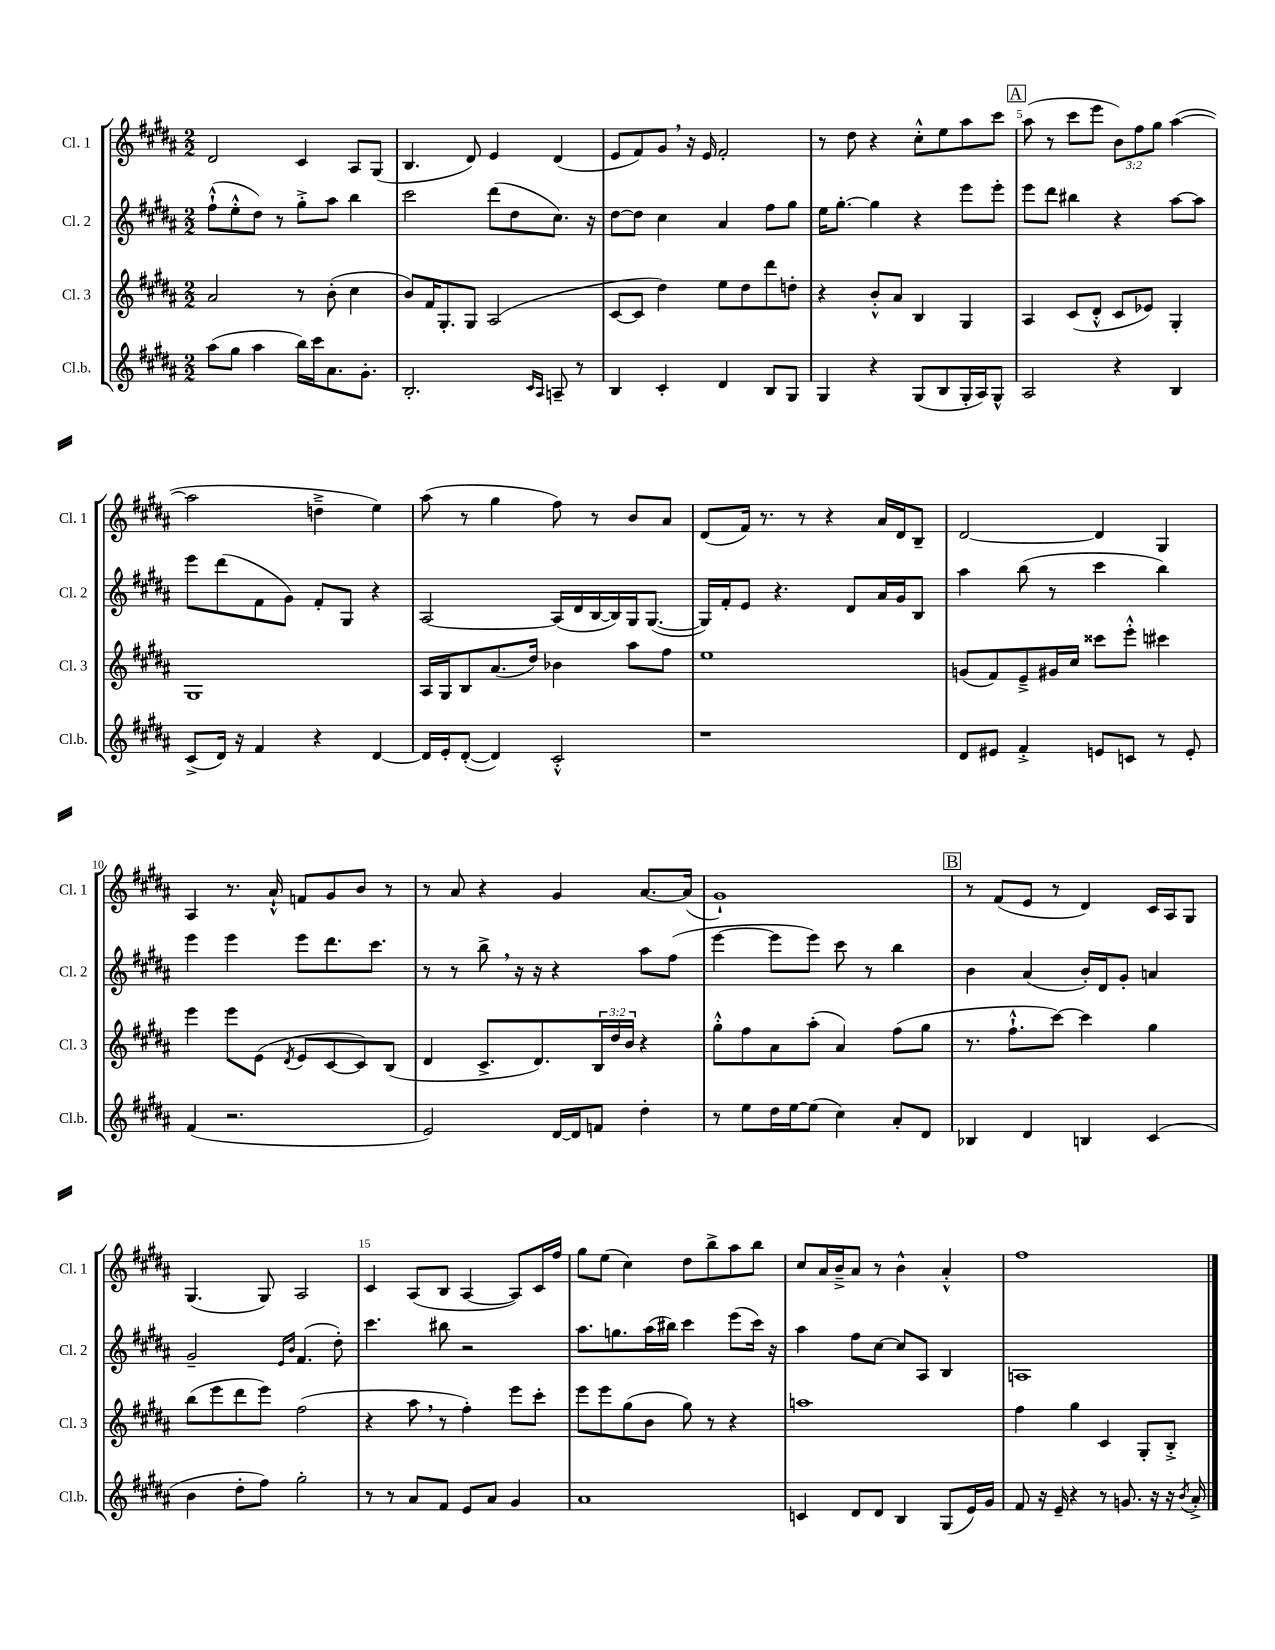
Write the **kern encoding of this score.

**kern	**kern	**kern	**kern
*part4	*part3	*part2	*part1
*staff4	*staff3	*staff2	*staff1
*I"Cl.b.	*I"Cl. 3	*I"Cl. 2	*I"Cl. 1
*I'Cl.b.	*I'Cl. 3	*I'Cl. 2	*I'Cl. 1
*clefG2	*clefG2	*clefG2	*clefG2
*k[f#c#g#d#a#]	*k[f#c#g#d#a#]	*k[f#c#g#d#a#]	*k[f#c#g#d#a#]
*M2/2	*M2/2	*M2/2	*M2/2
=1	=1	=1	=1
(8aa#\L	2a#/	(8ff#`^^\L	2d#/
8gg#\J	.	8ee'^^\	.
4aa#\	.	8dd#\J)	.
.	.	8r	.
16bb\LL)	8r	8gg#'^\L	4c#/
16ccc#\J	.	.	.
8.a#\	(8b'\	8aa#\J	.
.	4cc#\	4bb\	8A#/L
8.g#'\J	.	.	.
.	.	.	(8G#/J
=2	=2	=2	=2
2.B'/	8b/L)	2ccc#\	4.B/
.	16f#/K	.	.
.	8.G#'/	.	.
.	8G#/J	.	8d#/)
.	(2A#/	(8ddd#\L	4e/
.	.	8dd#\	.
16qqc#/LL	.	.	.
16qqA#/JJ	.	.	.
8An~/	.	8.cc#\J)	(4d#/
8r	.	.	.
.	.	16r	.
=3	=3	=3	=3
4B/	[8c#/L	[8dd#\L	8e/L
.	8c#/J]	8dd#\J]	8f#/)
4c#'/	4dd#\)	4cc#\	8g#,/J
.	.	.	16r
.	.	.	16e/
4d#/	8ee\L	4a#/	2f#'/
.	8dd#\	.	.
8B/L	8ddd#\	8ff#\L	.
8G#/J	8ddn'\J	8gg#\J	.
=4	=4	=4	=4
4G#/	4r	16ee\KL	8r
.	.	[8.gg#'\J	.
.	.	.	8dd#\
4r	8b'^^/L	4gg#\]	4r
.	8a#/J	.	.
(8G#/L	4B/	4r	8cc#'^^\L
8B/	.	.	8ee\
16G#'/L	4G#/	8eee\L	8aa#\
16A#/J)	.	.	.
8G#^^/J	.	8eee'\J	8ccc#\J
!!LO:REH:place=s1:t=A
=5	=5	=5	=5
2A#/	4A#/	8eee\L	(8aa#\
.	.	8ddd#\J	8r
.	(8c#/L	4bb#X\	8ccc#\L
.	8d#'^^/J	.	8eee\J
4r	8c#/L	4r	12b\L)
.	.	.	12ff#\
.	8e-X/J)	.	.
.	.	.	12gg#\J
4B/	4G#'/	[8aa#\L	([4aa#\
.	.	8aa#\J]	.
!!LO:LB:g=z
=6	=6	=6	=6
(8c#^/L	1G#	8eee\L	2aa#\]
16d#/Jk)	.	(8ddd#\	.
16r	.	.	.
4f#/	.	8f#\	.
.	.	8g#\J)	.
4r	.	8f#'/L	4ddn~^\
.	.	8G#/J	.
[4d#/	.	4r	4ee\)
=7	=7	=7	=7
16d#/LL]	16A#/LL	[2A#/	(8aa#\
16e'/J	16G#/J	.	.
([8d#'/J	8B/	.	8r
4d#/])	(8.a#/	.	4gg#\
.	16dd#/Jk)	.	.
2c#'^^/	4b-X\	(16A#/LL]	8ff#\)
.	.	16d#/	.
.	.	[16B/	8r
.	.	16B/])	.
.	8aa#\L	16G#/J	8b/L
.	.	([8.G#/J	.
.	8ff#\J	.	8a#/J
=8	=8	=8	=8
1r	1ee	16G#/LL])	(8d#/L
.	.	16f#'/J	.
.	.	8e/J	16f#/Jk)
.	.	.	8.r
.	.	4.r	.
.	.	.	8r
.	.	.	4r
.	.	8d#/L	.
.	.	16a#/L	16a#/LL
.	.	16g#/J	16d#/J
.	.	8B/J	8B~/J
=9	=9	=9	=9
8d#/L	(8gn/L	4aa#\	[2d#/
8e#X/J	8f#/)	.	.
4f#'^/	8e~^/	(8bb\	.
.	16g#X/L	8r	.
.	16cc#/JJ	.	.
8en/L	8ccc##X\L	4ccc#\	4d#/]
8cn/J	8eee'^^\J	.	.
8r	4ccc#X\	4bb\)	4G#/
8e'/	.	.	.
!!LO:LB:g=z
=10	=10	=10	=10
(4f#/	4eee\	4eee\	4A#/
2.r	8eee\L	4eee\	8.r
.	(8e\J	.	.
.	.	.	16a#`^^/
.	8qd#/	.	.
.	8e/L	8eee\L	8fn/L
.	[8c#/	8.ddd#\	8g#/
.	8c#/])	.	8b/J
.	.	8.ccc#\J	.
.	(8B/J	.	8r
=11	=11	=11	=11
2e/)	4d#/	8r	8r
.	.	8r	8a#/
.	8.c#^/L	8bb^,\	4r
.	.	16r	.
.	8.d#/)	16r	.
[16d#/LL	.	4r	4g#/
16d#/J]	.	.	.
8fn/J	24B/L	.	.
.	24dd#/	.	.
.	24b/JJ	.	.
4dd#'\	4r	8aa#\L	[8.a#/L
.	.	(8ff#\J	.
.	.	.	(16a#/Jk]
=12	=12	=12	=12
8r	8gg#'^^\L	[4eee\	1g#`)
8ee\L	8ff#\	.	.
16dd#\L	8a#\	8eee\L]	.
[16ee\J	.	.	.
(8ee\J]	(8aa#'\J	8eee\J)	.
4cc#\)	4a#/)	8ccc#\	.
.	.	8r	.
8a#'/L	(8ff#\L	4bb\	.
8d#/J	8gg#\J	.	.
!!LO:REH:place=s1:t=B
=13	=13	=13	=13
4B-X/	8.r	4b\	8r
.	.	.	(8f#/L
.	8.ff#`^^\L	.	.
4d#/	.	(4a#/	8e/J
.	[8ccc#\J)	.	8r
4Bn/	4ccc#\]	16b'/LL)	4d#/)
.	.	16d#/J	.
.	.	8g#'/J	.
(4c#/	4gg#\	4an/	16c#/LL
.	.	.	16A#/J
.	.	.	8G#/J
!!LO:LB:g=z
=14	=14	=14	=14
4b\	(8bb\L	2g#~/	(4.G#/
.	8eee\	.	.
8dd#'\L	8ddd#\	.	.
8ff#\J)	8eee\J)	.	8G#/)
.	.	16qqe/LL	.
.	.	16qqb/JJ	.
2gg#'\	(2ff#\	(4.f#/	2A#/
.	.	8dd#'\)	.
=15	=15	=15	=15
8r	4r	4.ccc#\	4c#/
8r	.	.	.
8a#/L	8aa#,\	.	(8A#/L
8f#/J	8r	8bb#X\	8B/J
8e/L	4ff#'\)	2r	[4A#/
8a#/J	.	.	.
4g#/	8eee\L	.	8A#/L])
.	8ccc#'\J	.	16c#/L
.	.	.	16ff#/JJ
=16	=16	=16	=16
1a#	8eee\L	8.aa#\L	8gg#\L
.	8eee\	.	(8ee\J
.	.	8.ggn\	.
.	(8gg#\	.	4cc#\)
.	8b\J	(16aa#\L	.
.	.	16bb#X\JJ)	.
.	8gg#\)	4ccc#\	8dd#\L
.	8r	.	8bb^\
.	4r	(8eee\L	8aa#\
.	.	16ccc#\Jk)	8bb\J
.	.	16r	.
=17	=17	=17	=17
4cn/	1aan	4aa#\	8cc#/L
.	.	.	16a#/L
.	.	.	16b~^/J
8d#/L	.	8ff#\L	8a#/J
8d#/J	.	[8cc#\J	8r
4B/	.	8cc#/L]	4b^^\
.	.	8A#/J	.
(8G#/L	.	4B/	4a#'^^/
16e/L)	.	.	.
16g#/JJ	.	.	.
=18	=18	=18	=18
8f#/	4ff#\	1An	1ff#
16r	.	.	.
16e~/	.	.	.
4r	4gg#\	.	.
8r	4c#/	.	.
8.gn/	.	.	.
.	8G#'/L	.	.
16r	.	.	.
16r	8B'^/J	.	.
8qb/	.	.	.
16a#'^/	.	.	.
==	==	==	==
*-	*-	*-	*-
